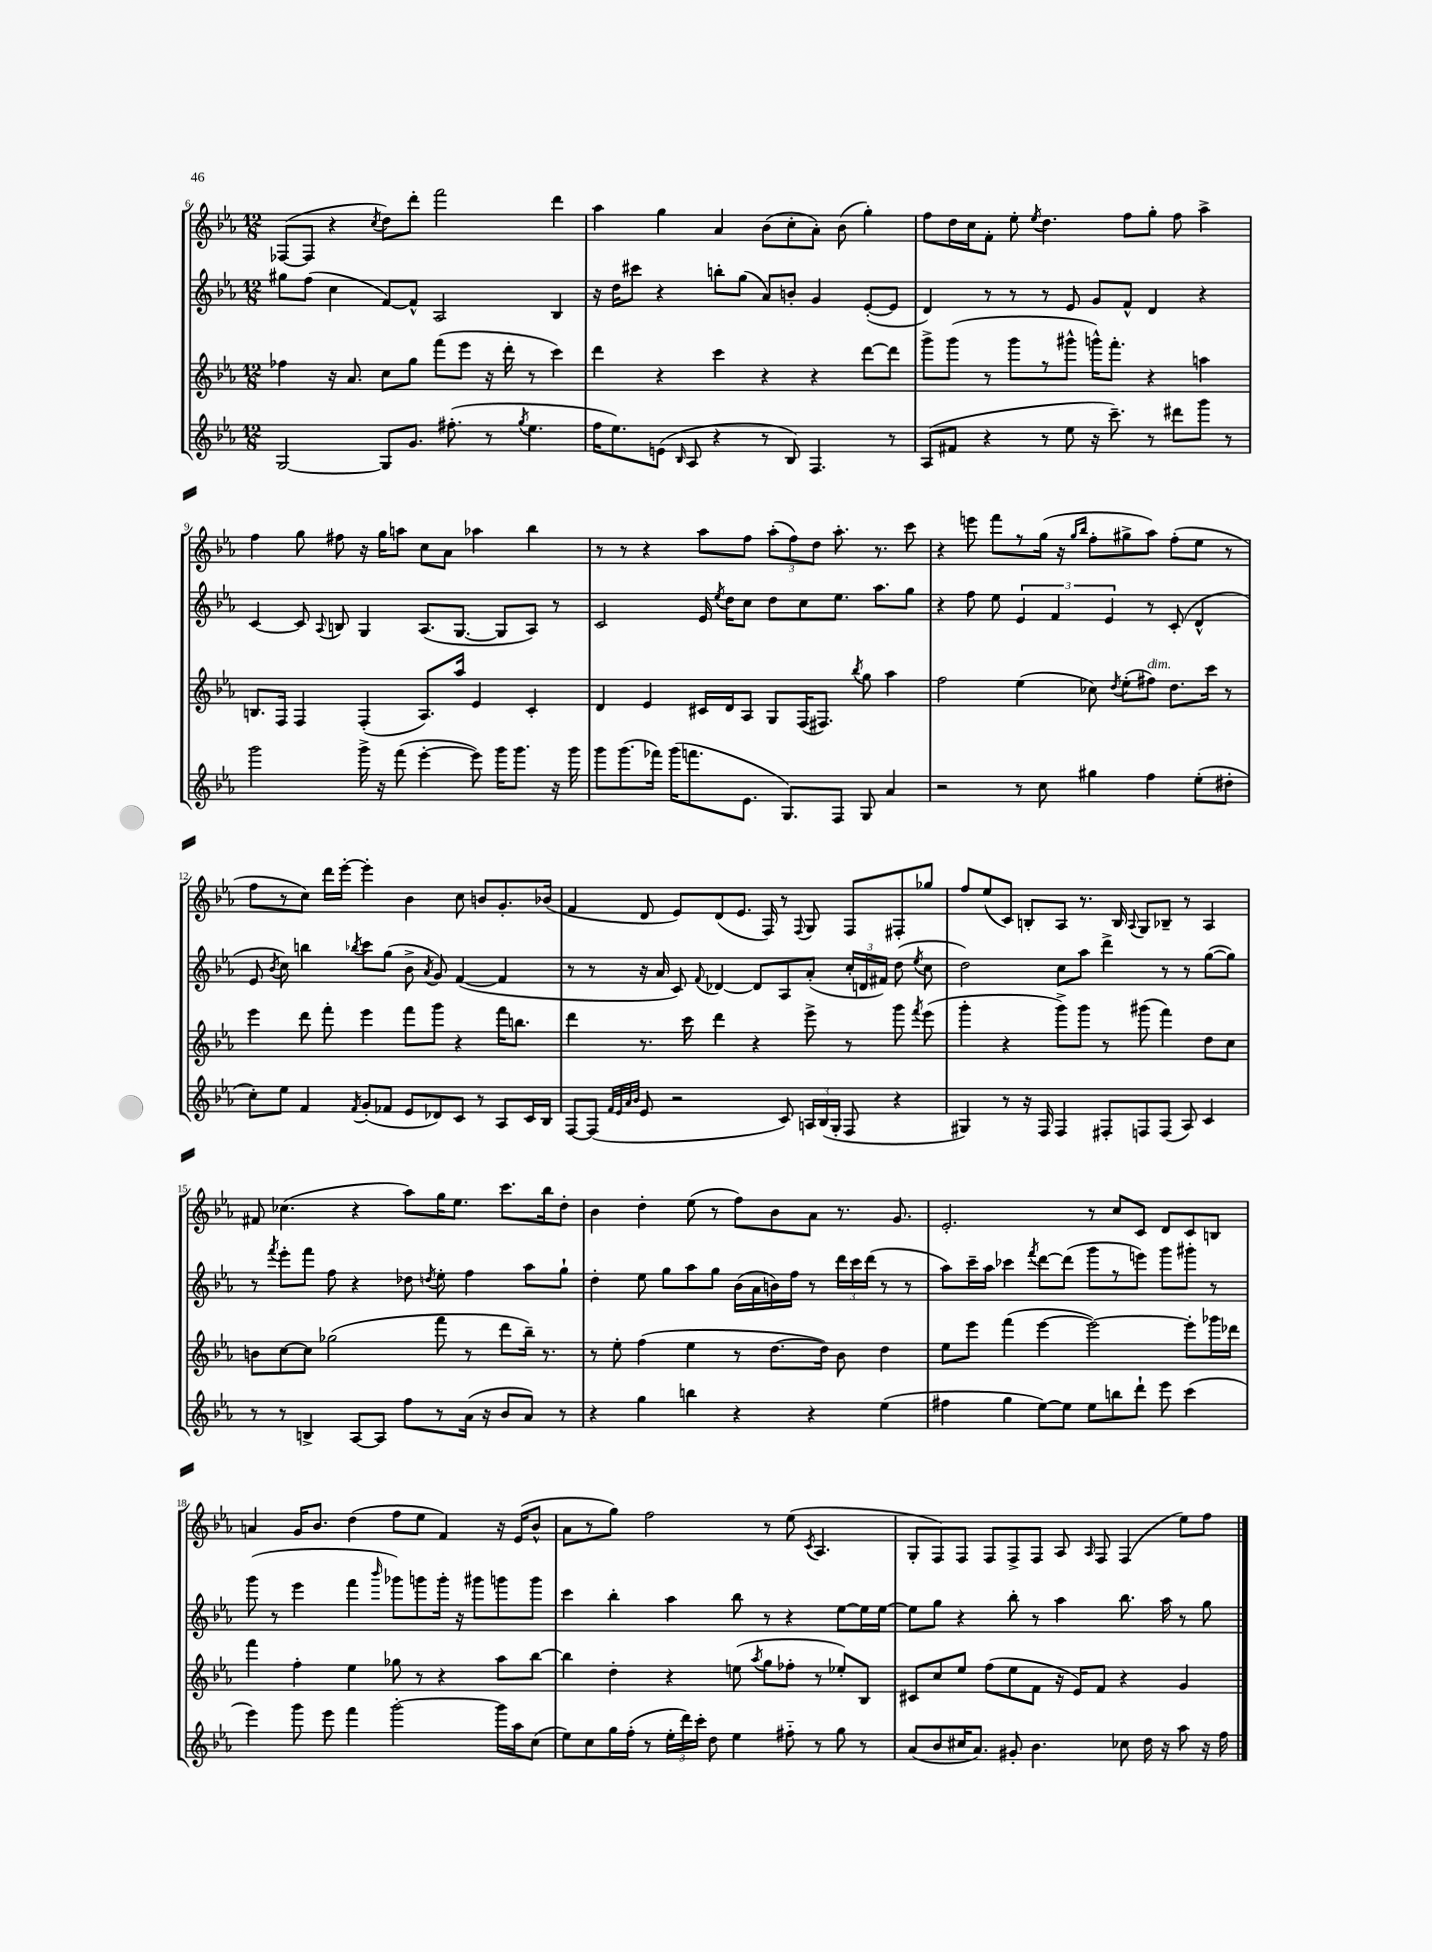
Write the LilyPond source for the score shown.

<<
\new StaffGroup <<
\new Staff = "s0" {
    \clef treble \key ees \major \numericTimeSignature \time 12/8
    \autoBeamOff fes8[~( fes8] r4 \acciaccatura { c''8 } d''8[) d'''8]-. f'''2 d'''4 |
    aes''4 g''4 aes'4 bes'8[( c''8-. aes'8]-.) bes'8( g''4-.) |
    f''8[ d''16 c''16 f'8]-. ees''8-. \acciaccatura { ees''8 } d''4. f''8[ g''8]-. f''8 aes''4-> |
    f''4 g''8 fis''8 r16 g''16[ a''8] c''8[ aes'8] aes''4 bes''4 |
    r8 r8 r4 aes''8[ f''8] \tuplet 3/2 { aes''8[-.( f''8) d''8] } aes''8.-. r8. c'''8 |
    r4 e'''8 f'''8[ r8 g''16]( r16 \grace { g''16[ bes''16] } f''8[-. gis''8-> aes''8]) f''8[-.( ees''8] r8 |
    f''8[ r8 c''8]) d'''16[ ees'''16]~-. ees'''4-. bes'4 c''8 b'8[ g'8.-. bes'16]( |
    f'4 d'8 ees'8[) d'8( ees'8.] f16) r8 \appoggiatura { f8 } g8 f8[ fis8-. ges''8] |
    f''8[ ees''8( c'8]) b8[-. aes8] r8. b16 \appoggiatura { aes8 } g8[ bes8]-- r8 aes4 |
    fis'8 ces''4.( r4 aes''8[) g''16 ees''8.] c'''8.[ bes''16 d''8]-. |
    bes'4 d''4-. ees''8( r8 f''8[) bes'8 aes'8] r8. g'8. |
    ees'2.-. r8 c''8[ c'8] d'8[ c'8 b8] |
    a'4 g'16[ bes'8.] d''4( f''8[ ees''8] f'4) r16 ees'16[( bes'8]-^ |
    aes'8[ r8 g''8]) f''2 r8 ees''8( \acciaccatura { c'8 } aes4. |
    g8[-. f8) f8] f8[ f8-> f8] aes8 \grace { aes16 } f8 f4( ees''8[) f''8] \bar "|." |
}
\new Staff = "s1" {
    \clef treble \key ees \major \numericTimeSignature \time 12/8
    \autoBeamOff gis''8[ f''8]( c''4 f'8[~) f'8]-^ aes2 bes4 |
    r16 d''16[ cis'''8] r4 b''8[-. g''8]( aes'8[) b'8]-. g'4 ees'8[~-.( ees'8] |
    d'4) r8 r8 r8 ees'8 g'8[ f'8]-^ d'4 r4 |
    c'4~ c'8 \appoggiatura { aes8 } b8 g4 aes8.[( g8.]~ g8[ aes8]) r8 |
    c'2 ees'16 \acciaccatura { ees''8 } d''16[ c''8] d''8[ c''8 ees''8.] aes''8.[ g''8] |
    r4 f''8 ees''8 \tuplet 3/2 { ees'4 f'4 ees'4 } r8 c'8-.( d'4-^ |
    ees'8 \acciaccatura { bes'8 } c''8) b''4 \acciaccatura { bes''8 } c'''8[ g''8]( bes'8-> \acciaccatura { aes'8 } g'8) f'4~( f'4 |
    r8 r8 r16 aes'16 c'8) \appoggiatura { f'8 } des'4~ des'8[ aes8 aes'8]-.( \tuplet 3/2 { c''16[-. d'16 fis'16]) } d''8( \acciaccatura { ees''8 } c''8 |
    d''2) c''8[ aes''8] d'''4-> r8 r8 g''8[~( g''8]) |
    r8 \acciaccatura { f'''8 } ees'''8[-. f'''8] f''8 r4 des''8 \acciaccatura { d''8 } ees''8-. f''4 aes''8[ g''8]-! |
    d''4-. ees''8 g''8[ aes''8 g''8] bes'16[( aes'16 b'16) f''16] r8 \tuplet 3/2 { d'''16[ c'''16 d'''16]( } r8 r8 |
    aes''8[) c'''16-- aes''16] ces'''4 \acciaccatura { f'''8 } d'''8[~ d'''8]( g'''8[ r8 e'''8]) g'''8[ gis'''8]-. r8 |
    g'''8( r8 ees'''4 f'''4 \grace { bes'''16 } ges'''8[) g'''8 g'''16]-. r16 gis'''8[ g'''8 g'''8] |
    c'''4 bes''4-. aes''4 bes''8 r8 r4 ees''8[~ ees''16 ees''16]~ |
    ees''8[ g''8] r4 bes''8-. r8 aes''4 bes''8. aes''16 r8 g''8 \bar "|." |
}
\new Staff = "s2" {
    \clef treble \key ees \major \numericTimeSignature \time 12/8
    \autoBeamOff fes''4 r16 aes'8. c''8[ g''8] f'''8[( ees'''8] r16 d'''16-. r8 c'''4) |
    d'''4 r4 c'''4 r4 r4 d'''8[~ d'''8] |
    g'''8[-> g'''8]( r8 g'''8[ r8 gis'''8]-^ g'''16[-^) f'''8.]-. r4 a''4 |
    b8.[ f16] f4 f4-.( aes8.[) aes''16] ees'4 c'4-. |
    d'4 ees'4 cis'16[ d'16 aes8] g8[ f16( fis8.]) \acciaccatura { bes''8 } g''8 aes''4 |
    f''2 ees''4( ces''8) \acciaccatura { d''8 } ees''8[-.( fis''8]^\markup { \italic "dim." }) d''8.[ c'''16] r8 |
    ees'''4 d'''8 f'''8-. ees'''4 f'''8[ g'''8] r4 f'''16[ b''8.] |
    d'''4 r8. c'''16 d'''4 r4 ees'''8-> r8 g'''8 \acciaccatura { f'''8 } ees'''8( |
    g'''4-. r4 g'''8[->) g'''8] r8 gis'''8( f'''4) d''8[ c''8] |
    b'8[ c''8~ c''8] ges''2( f'''8 r8 d'''8[ bes''16]--) r8. |
    r8 ees''8-. f''4( ees''4 r8 d''8.[~ d''16]) bes'8 d''4 |
    ees''8[ ees'''8] f'''4( ees'''4~ ees'''2~) ees'''8[-. ges'''16 des'''16] |
    f'''4 f''4-. ees''4 ges''8 r8 r4 aes''8[ bes''8]~ |
    bes''4 d''4-. r4 e''8( \acciaccatura { aes''8 } g''8[ fes''8]-. r8 ees''8[-.) bes8] |
    cis'8[ c''8 ees''8] f''8[( ees''8 f'8] r16 ees'16[) f'8] r4 g'4 \bar "|." |
}
\new Staff = "s3" {
    \clef treble \key ees \major \numericTimeSignature \time 12/8
    \autoBeamOff g2~ g8[ g'8.] fis''8.-.( r8 \acciaccatura { g''8 } ees''4. |
    f''16[ ees''8.) e'8]( \grace { bes16 } aes8 r4 r8 bes8) f4. r8 |
    aes8[( fis'8] r4 r8 ees''8 r16 c'''8.--) r8 dis'''8[ g'''8] r8 |
    g'''2 g'''16-> r16 f'''8( ees'''4~-. ees'''8) g'''16[ g'''8.] r16 g'''16 |
    g'''8[ g'''8.( fes'''16]) g'''16[( f'''8. ees'8.] g8.[) f8] g8 aes'4 |
    r2 r8 c''8 gis''4 f''4 ees''8[-.( dis''8]-. |
    c''8[-.) ees''8] f'4 \acciaccatura { f'8 } g'8[-.( fes'8] ees'8[ des'8) c'8] r8 aes8[ c'16 bes16] |
    f8[~ f8]( \grace { f'32[ ees'32 aes'32 bes'32] } ees'8 r2 c'8) \tuplet 3/2 { a16[ bes16( g16]-. } f8 r4 |
    gis4) r8 r16 f16 f4 fis8[-. f8 f8]( aes8) c'4 |
    r8 r8 b4-> aes8[~ aes8] f''8[ r8 aes'16]( r16 bes'8[ aes'8]) r8 |
    r4 g''4 b''4 r4 r4 ees''4( |
    fis''4 g''4 ees''8[~) ees''8] ees''8[ b''8 d'''8]-! ees'''8 c'''4( |
    ees'''4) g'''8 ees'''8 f'''4 g'''2~-. g'''16[ aes''16 c''8]( |
    ees''8[) c''8 g''16 f''16]-.( r8 \tuplet 3/2 { ees''16[-. d'''16) c'''16]-. } d''8 ees''4 fis''8-_ r8 g''8 r8 |
    aes'8[( bes'8 cis''16 aes'8.]) gis'8-. bes'4. ces''8 d''16 r16 aes''8 r16 f''16 \bar "|." |
}
>>
>>
\layout { \context { \Score currentBarNumber = #6 } }
